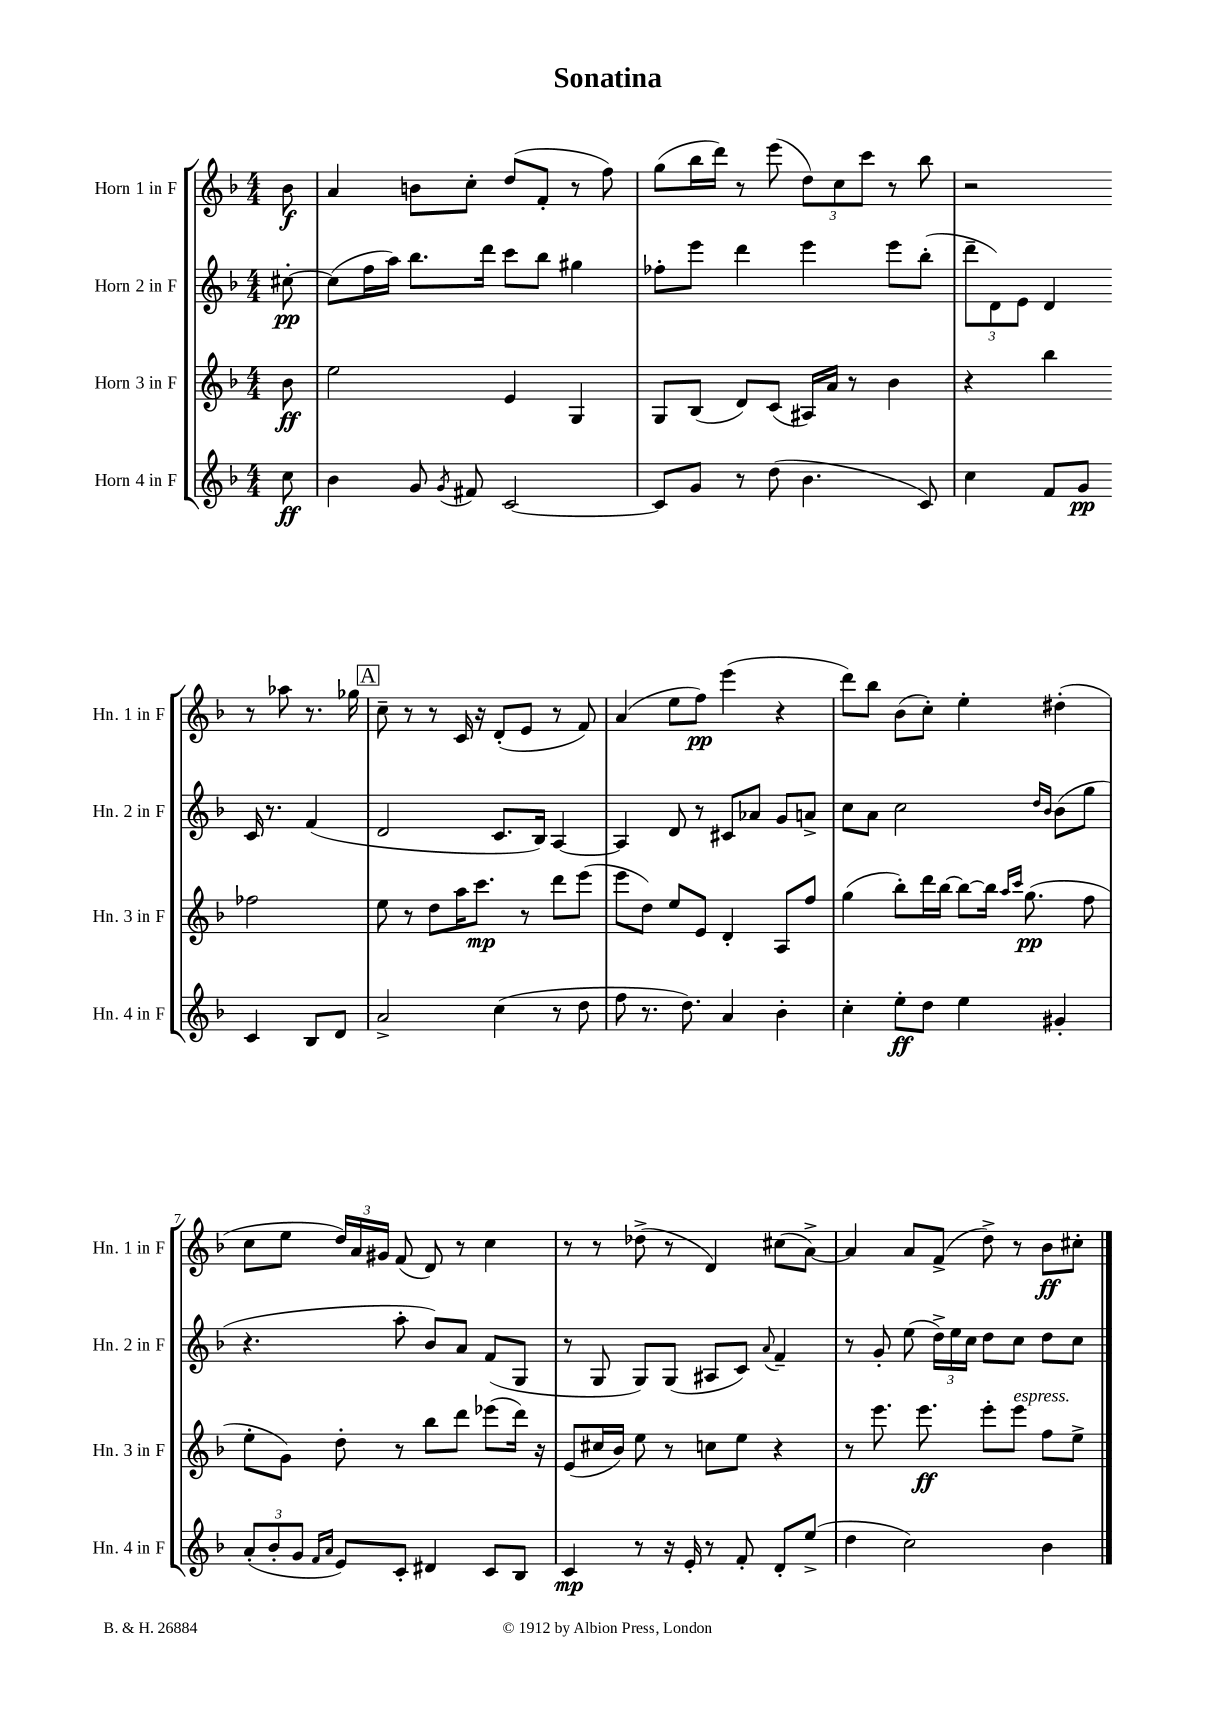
\header { title = "Sonatina" }
<<
\new StaffGroup <<
\new Staff = "s0" \with { instrumentName = "Horn 1 in F" shortInstrumentName = "Hn. 1 in F" } {
    \clef treble \key f \major \numericTimeSignature \time 4/4 \partial 8
    \autoBeamOff bes'8\f |
    a'4 b'8[ c''8]-. d''8[( f'8]-. r8 f''8) |
    g''8[( bes''16 d'''16]) r8 e'''8( \tuplet 3/2 { d''8[) c''8 c'''8] } r8 bes''8 |
    r2 r8 aes''8 r8. ges''16 |
    \mark \markup { \box "A" } c''8-- r8 r8 c'16 r16 d'8[-.( e'8] r8 f'8) |
    a'4( e''8[ f''8]\pp) e'''4( r4 |
    d'''8[) bes''8] bes'8[( c''8]-.) e''4-. dis''4-.( |
    c''8[ e''8] \tuplet 3/2 { d''16[) a'16 gis'16] } f'8( d'8) r8 c''4 |
    r8 r8 des''8->( r8 d'4) cis''8[( a'8]~->) |
    a'4 a'8[ f'8]->( d''8->) r8 bes'8[\ff cis''8]-. \bar "|." |
}
\new Staff = "s1" \with { instrumentName = "Horn 2 in F" shortInstrumentName = "Hn. 2 in F" } {
    \clef treble \key f \major \numericTimeSignature \time 4/4 \partial 8
    \autoBeamOff cis''8~-.\pp |
    cis''8[( f''16 a''16]) bes''8.[ d'''16] c'''8[ bes''8] gis''4 |
    fes''8[-. e'''8] d'''4 e'''4 e'''8[ bes''8]-.( |
    \tuplet 3/2 { d'''8[-- d'8) e'8] } d'4 c'16 r8. f'4( |
    \mark \markup { \box "A" } d'2 c'8.[ bes16]) a4~ |
    a4 d'8 r8 cis'8[ aes'8] g'8[ a'8]-> |
    c''8[ a'8] c''2 \grace { d''16[ bes'16] } bes'8[( g''8] |
    r4. a''8-. bes'8[) a'8] f'8[( g8] |
    r8 g8 g8[) g8]( ais8[ c'8]) \appoggiatura { a'8 } f'4-- |
    r8 g'8-. e''8( \tuplet 3/2 { d''16[->) e''16 c''16] } d''8[ c''8] d''8[ c''8] \bar "|." |
}
\new Staff = "s2" \with { instrumentName = "Horn 3 in F" shortInstrumentName = "Hn. 3 in F" } {
    \clef treble \key f \major \numericTimeSignature \time 4/4 \partial 8
    \autoBeamOff bes'8\ff |
    e''2 e'4 g4 |
    g8[ bes8]( d'8[) c'8]( ais16[) a'16] r8 bes'4 |
    r4 bes''4 fes''2 |
    \mark \markup { \box "A" } e''8 r8 d''8[ a''16 c'''8.]\mp r8 d'''8[ e'''8]( |
    e'''8[ d''8]) e''8[ e'8] d'4-. a8[ f''8] |
    g''4( bes''8[-.) d'''16 bes''16]~ bes''8[~ bes''16] \grace { a''16[ c'''16] } g''8.\pp( f''8 |
    e''8[-. g'8]) d''8-. r8 bes''8[ d'''8] ees'''8[( d'''16]) r16 |
    e'8[( cis''16 bes'16]) e''8 r8 c''8[ e''8] r4 |
    r8 e'''8. e'''8.\ff e'''8[-. e'''8]^\markup { \italic "espress." } f''8[ e''8]-> \bar "|." |
}
\new Staff = "s3" \with { instrumentName = "Horn 4 in F" shortInstrumentName = "Hn. 4 in F" } {
    \clef treble \key f \major \numericTimeSignature \time 4/4 \partial 8
    \autoBeamOff c''8\ff |
    bes'4 g'8 \acciaccatura { g'8 } fis'8 c'2~ |
    c'8[ g'8] r8 d''8( bes'4. c'8) |
    c''4 f'8[ g'8]\pp c'4 bes8[ d'8] |
    \mark \markup { \box "A" } a'2-> c''4( r8 d''8 |
    f''8 r8. d''8.) a'4 bes'4-. |
    c''4-. e''8[-.\ff d''8] e''4 gis'4-. |
    \tuplet 3/2 { a'8[-.( bes'8-. g'8] } \grace { f'16[ a'16] } e'8[) c'8]-. dis'4 c'8[ bes8] |
    c'4\mp r8 r16 e'16-. r8 f'8-. d'8[-. e''8]->( |
    d''4 c''2) bes'4 \bar "|." |
}
>>
>>
